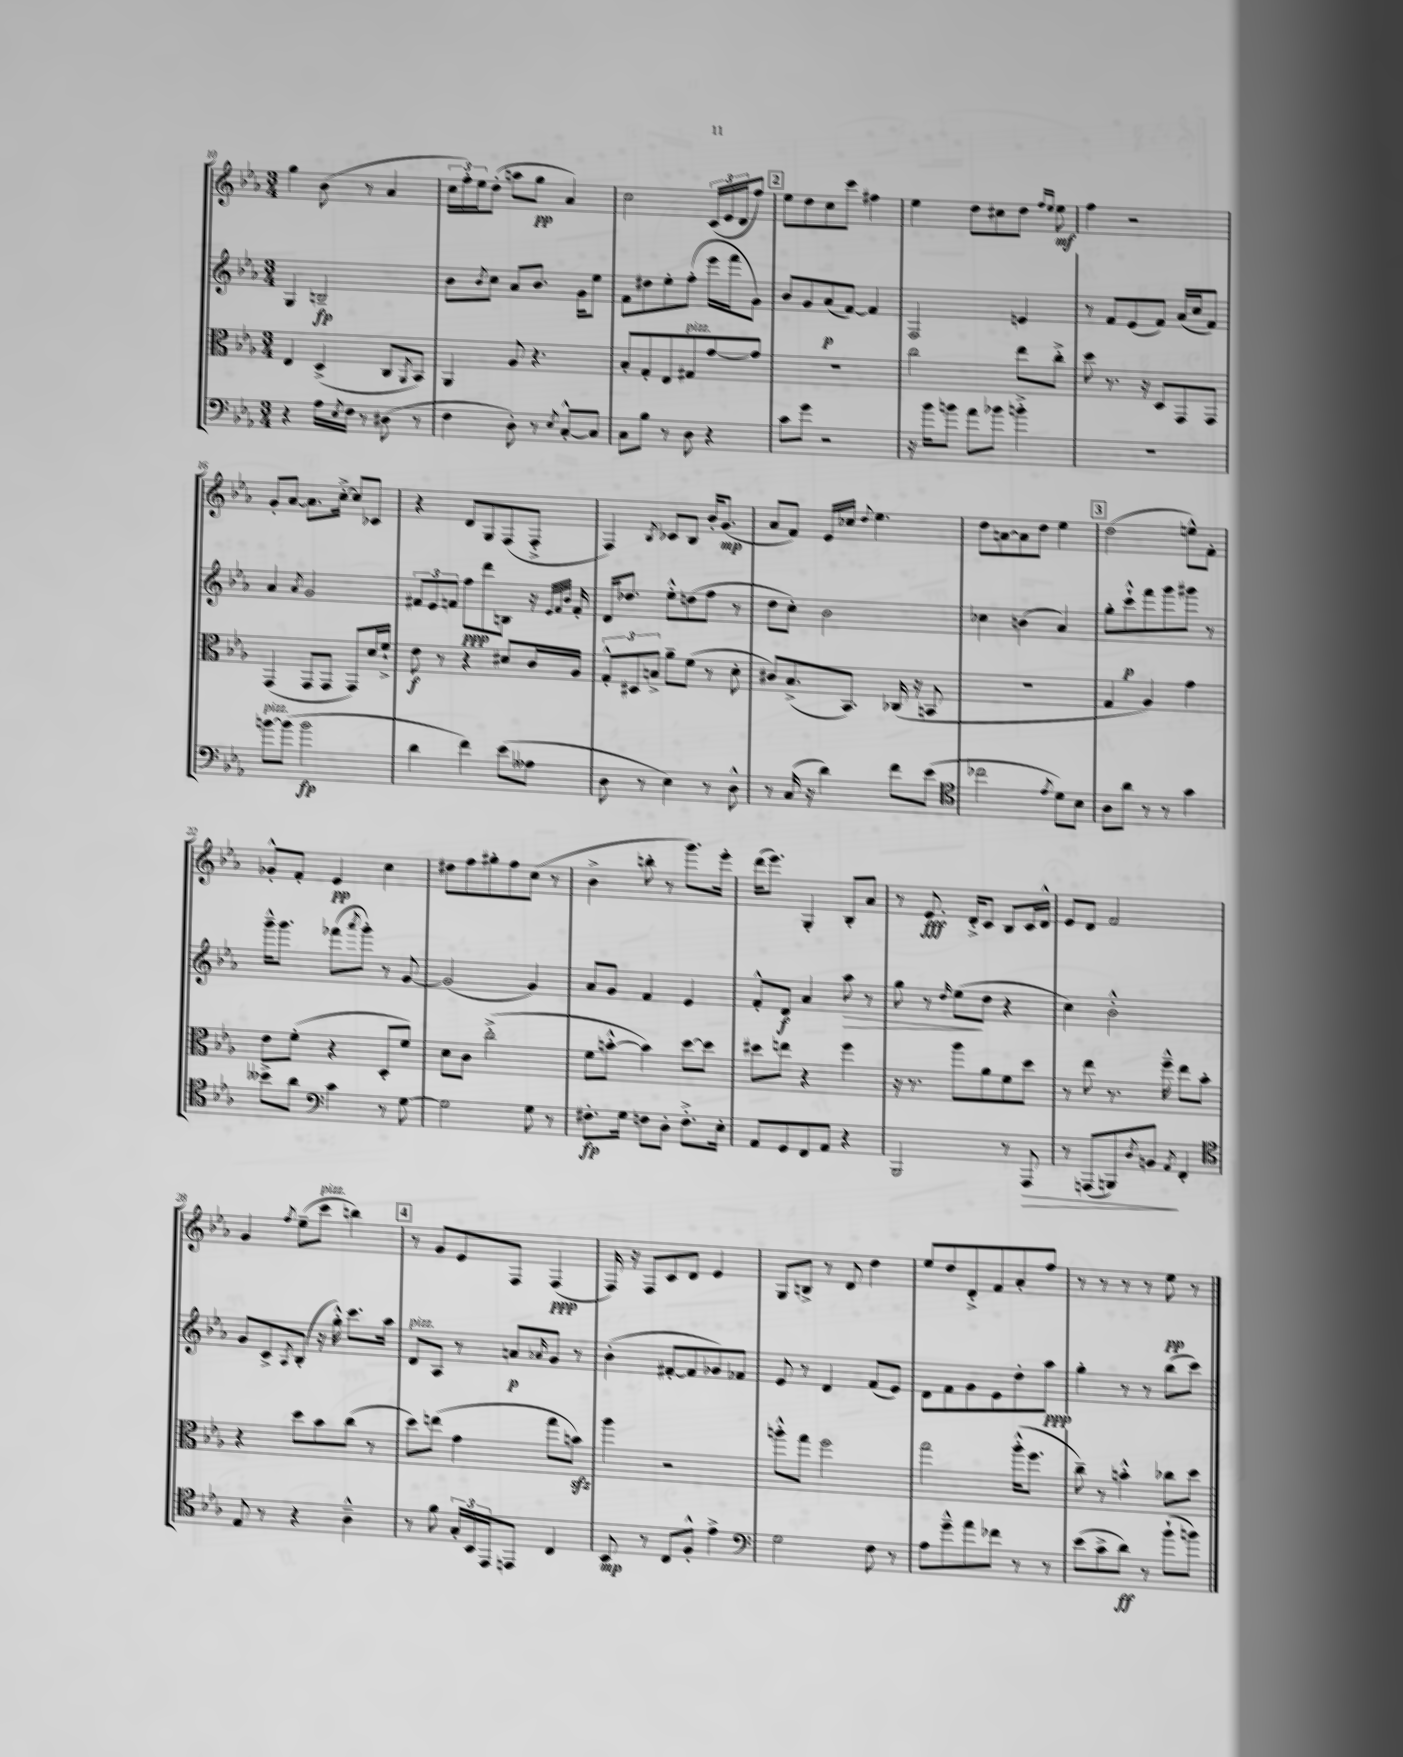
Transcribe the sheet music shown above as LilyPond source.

<<
\new StaffGroup <<
\new Staff = "s0" {
    \clef treble \key ees \major \numericTimeSignature \time 3/4
    g''4 bes'8( r8 aes'4 |
    \tuplet 3/2 { c''16 f''16-.) ees''16 } d''8-.( a''8 g''8\pp aes'4) |
    c''2 \tuplet 3/2 { c'16( ees'16 d'16 } f''8) |
    \mark \markup { \box "2" } ees''8 d''8 c''8 c'''8 fis''4 |
    ees''4 d''8 cis''8 d''8 \grace { f''16 ees''16 } ees''8\mf |
    f''4 r2 |
    g'8-. aes'8~ aes'8. c''16~-.-> c''8 ces'8 |
    r4 d'8 g8 f8( f8-.-> |
    f4) \acciaccatura { bes8 } ces'8 bes8 bes'16-. g'8.\mp( |
    aes'8 f'8) ees'16 ces''16 \appoggiatura { d''8 } ees''4. |
    d''8 a'8~ a'8 d''8 ees''4 |
    \mark \markup { \box "3" } d''2( e''8-^) f'8-. |
    ges'8-.-^ f'8-. ees'4\pp c''4 |
    dis''8 f''8 gis''8-. f''8 c''8( r8 |
    bes'4-> b''8-. r8 g'''8.) ees'''16-. |
    d'''16( ees'''8.) g4-. bes8-. aes'8 |
    r8 ees'8.\fff d'16-.-> c'8 bes8 c'16 d'16-^ |
    ees'8 d'8 f'2 |
    g'4 \acciaccatura { f''8 } ees''8--( c'''8^\markup { \italic "pizz." } b''4) |
    \mark \markup { \box "4" } r8 g'8 ees'8 f8 f4\ppp( |
    f16) r16 f8 c'8 d'8 ees'4 |
    g8 b8-> r8 d'8 d''4 |
    ees''8 d''8 d'8-.-> f'8 aes'8-. f''8 |
    r8 r8 r8 r8 ees''8\pp r8 \bar "|." |
}
\new Staff = "s1" {
    \clef treble \key ees \major \numericTimeSignature \time 3/4
    g4 b2--\fp |
    bes'8 \acciaccatura { bes'8 } c''8 aes'8 bes'8. g'16 ees''8 |
    f'8 dis''8 ees''8-. f''8-.( ees'''16 f'''16 g'8) |
    \mark \markup { \box "2" } bes'8 g'8 aes'8\p( f'8~) f'4 |
    f2 e'4 |
    r8 f'8 ees'8( f'8) aes'16( c''16 f'8) |
    aes'4 \acciaccatura { aes'8 } g'2 |
    \tuplet 3/2 { fis'8 ees'8 f'8 } f''8\ppp d'''8 b8 r16 \grace { ees'32 f'32 bes'32 } f'16-. |
    d'16 des''8. ees''8-.-^ d''8( f''8 r8 |
    d''8 c''8-.) bes'2 |
    ces''4 b'4( aes'4) |
    \mark \markup { \box "3" } g''8-. c'''8-!-^\p f'''8 g'''8 gis'''8 r8 |
    g'''16---^ g'''8. fes'''8( \acciaccatura { aes'''8 } g'''8-.) r8 g'8~ |
    g'2( g'4) |
    aes'8 g'8 f'4 ees'4 |
    f'8-.-^ d'8\f aes'4 aes''8\> r8 |
    g''8 r8 \grace { d''16 } ees''8\!( d''8 r4 |
    c''4) bes'2-.-^ |
    g'8 c'8-> \acciaccatura { aes8 } bes8-.( r16 g''16-.-^) c'''8. aes''16 |
    \mark \markup { \box "4" } d'8^\markup { \italic "pizz." } aes8 r8 a'8\p \grace { aes'16 } g'8 r8 |
    bes'4-.( fis'8~-. fis'8 ges'8) fes'8 |
    ees'8 r8 d'4 f'8( ees'8) |
    d'8 f'8 g'8 ees'8 d''8-. aes''8\ppp |
    g''4-. r8 r8 bes''8( c'''8) \bar "|." |
}
\new Staff = "s2" {
    \clef alto \key ees \major \numericTimeSignature \time 3/4
    ees4 d4->( c8 \acciaccatura { aes,8 } bes,8) |
    aes,4 aes8 r4. |
    bes8-. g8-. ees8 gis8^\markup { \italic "pizz." } g'8~ g'8 |
    \mark \markup { \box "2" } R2. |
    c''2 ees''8 c''8-.-> |
    d''8 r8. r16 d8 g,8 g,8 |
    g,4( g,8 g,8 g,8) d'16 f'16-!-> |
    ees'8\f r8 r4 dis'8 c'16 aes16 |
    \tuplet 3/2 { g8-.-^ dis8 b8-> } aes'8-- f'8( r8 d'8-. |
    cis'8) bes8.->( bes,8.) ces16( r16 b,8 |
    R2. |
    \mark \markup { \box "3" } g4 aes4) g'4 |
    ees'8 f'8-.( r4 d8-. f'8) |
    d'8 c'8 c''2-.->( |
    f'8 b'8~-.-^ b'4) d''8~ d''8 |
    dis''8 e''8 r4 f''4 |
    r16 r8. aes''8 aes'8 f'8 d''8 |
    r8 ees''8 r8. f''16---^ ees''8 bes'8-. |
    r4 d''8 bes'8 c''8( r8 |
    \mark \markup { \box "4" } d''8) e''8( g'4 g''8 b'8\sfz) |
    aes''4 r2 |
    a''8-.-^ g''8 f''2 |
    g''2 aes''16-.-^( f''8. |
    c''8--) r8 b'4-.-^ ces''8 d''8 \bar "|." |
}
\new Staff = "s3" {
    \clef bass \key ees \major \numericTimeSignature \time 3/4
    r4 aes16 \acciaccatura { ees8 } f16 r8 dis8( r8 |
    f4 d8-.) r8 \acciaccatura { ees8 } c8~-.-^ c8 |
    c8 bes8 r8 d8 r4 |
    \mark \markup { \box "2" } c'8 g'8 r2 |
    r16 bes'16 b'8 aes'8 bes'8 b'4-.-> |
    R2. |
    b'8~^\markup { \italic "pizz." } b'8( b'2\fp |
    d'4 f'4) ees'8( aeses8 |
    d8 r8 ees4) r8 d8-^ |
    r8 c16( r16 d'4) f'8 ees'8( |
    \clef tenor ces''2 \acciaccatura { ees'8 } d'8) bes8 |
    \mark \markup { \box "3" } aes8 aes'8 r8 r8 g'4 |
    beses'8-> aes'8 \clef bass c'4 r8 g8~ |
    g2 g8 r8 |
    fis8.-.\fp g16 f8 d8-. f8.-.-> ees16-. |
    aes,8 g,8 f,8 aes,8 r4 |
    bes,,2 r8 aes,,8\> |
    r8 a,,8( b,,8) \acciaccatura { d8 } b,8\! \acciaccatura { aes,8 } f,4-. |
    \clef tenor ees8 r8 r4 aes4---^ |
    \mark \markup { \box "4" } r8 f'8 \tuplet 3/2 { g16-. bes,16 ees,16 } e,8 c4 |
    bes,8\mp r8 c8 f8-.-^ ees'4-> |
    \clef bass g2 f8 r8 |
    aes8 g'8---^ aes'8 fes'8 r8 r8 |
    ees'8( c'8-> d'8\ff) r8 bes'8-!( b'8) \bar "|." |
}
>>
>>
\layout { \context { \Score currentBarNumber = #10 } }
